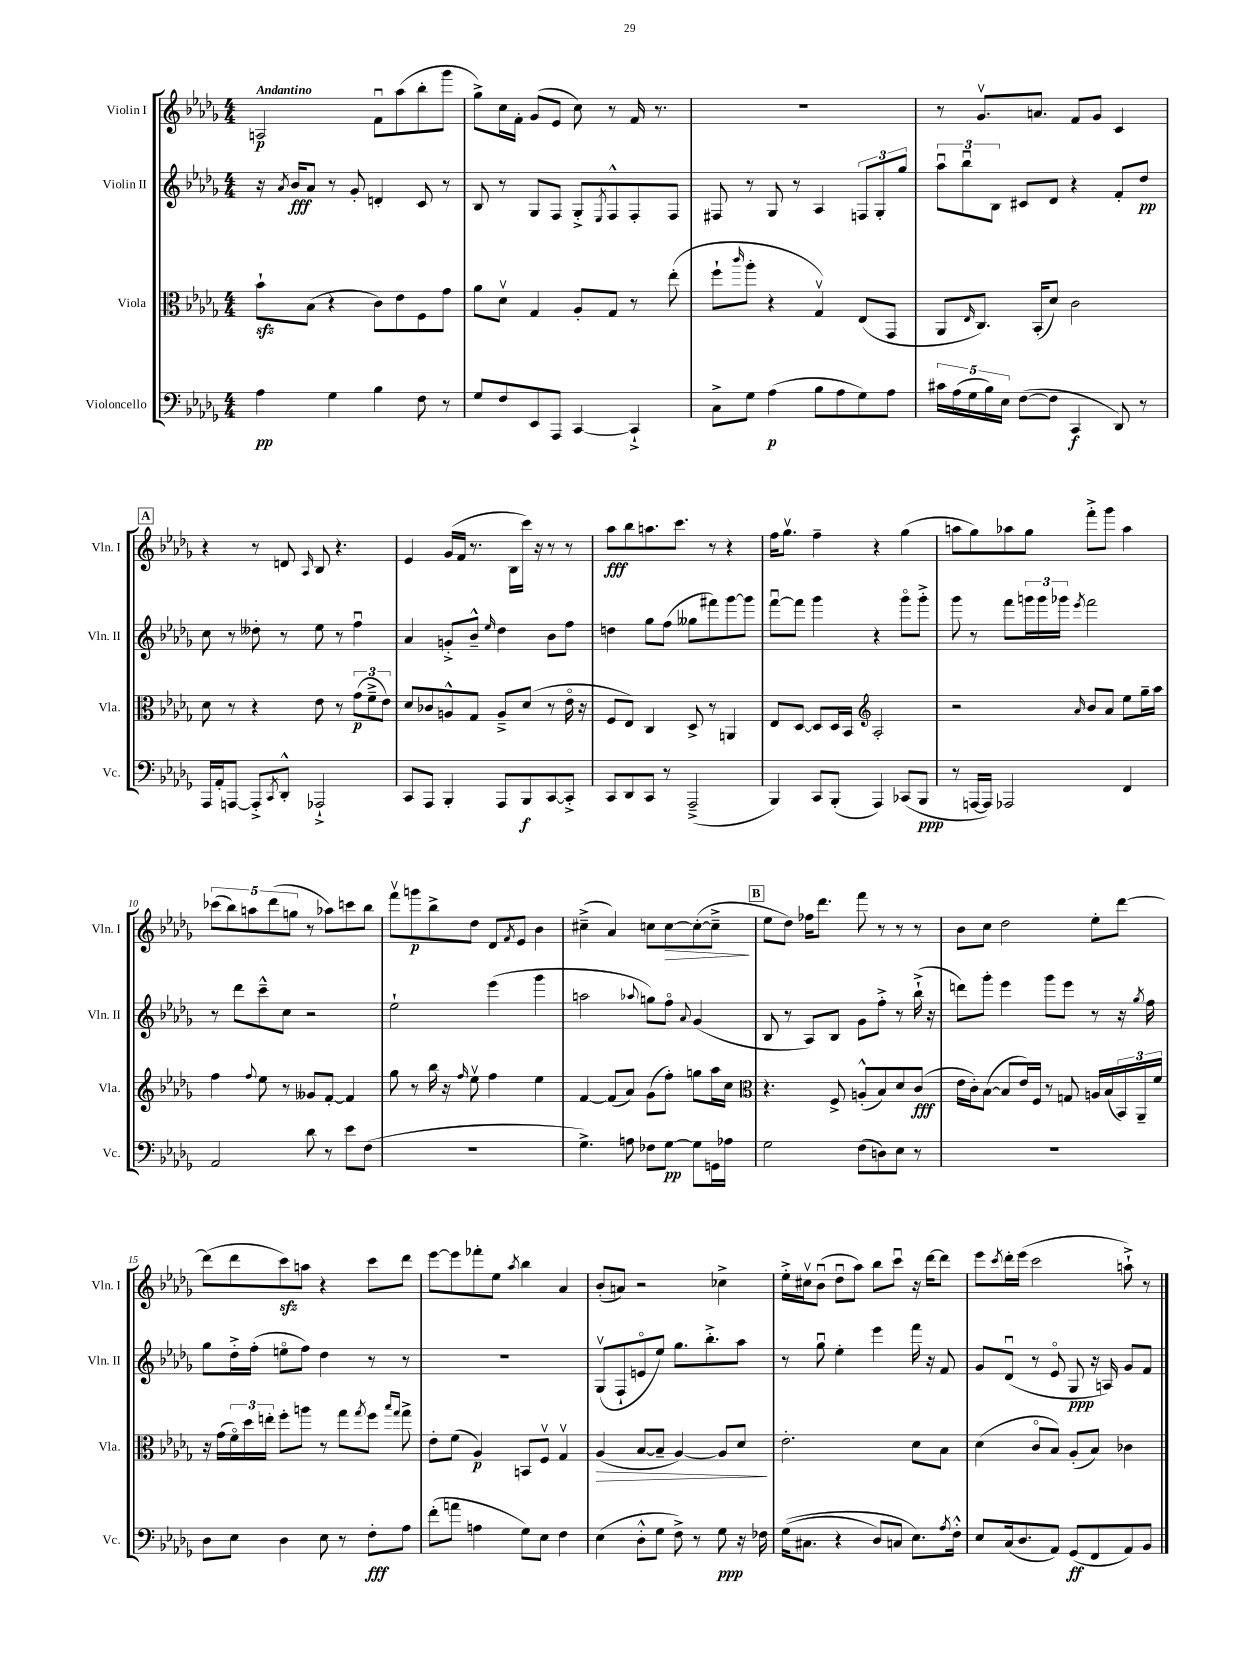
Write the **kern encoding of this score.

**kern	**dynam	**kern	**dynam	**kern	**dynam	**kern	**dynam
*part4	*part4	*part3	*part3	*part2	*part2	*part1	*part1
*staff4	*staff4	*staff3	*staff3	*staff2	*staff2	*staff1	*staff1
*I"Violoncello	*	*I"Viola	*	*I"Violin II	*	*I"Violin I	*
*I'Vc.	*	*I'Vla.	*	*I'Vln. II	*	*I'Vln. I	*
*clefF4	*	*clefC3	*	*clefG2	*	*clefG2	*
*k[b-e-a-d-g-]	*	*k[b-e-a-d-g-]	*	*k[b-e-a-d-g-]	*	*k[b-e-a-d-g-]	*
*M4/4	*	*M4/4	*	*M4/4	*	*M4/4	*
=1	=1	=1	=1	=1	=1	=1	=1
!	!	!	!	!	!	!LO:TX:a:B:t=Andantino	!
4A-\	pp	8b-zz`\L	.	16r	.	2An/	p
.	.	.	.	8qa-/	.	.	.
.	.	.	.	16b-/KL	fff	.	.
.	.	(8B-\J	.	8a-/J	.	.	.
4G-\	.	4r	.	8r	.	.	.
.	.	.	.	8g-'/	.	.	.
4B-\	.	8c\L)	.	4dn'/	.	8fu\L	.
.	.	8e-\	.	.	.	(8aa-\	.
8F\	.	8F\	.	8c/	.	8bb-'\	.
8r	.	8g-\J	.	8r	.	8ggg-\J	.
=2	=2	=2	=2	=2	=2	=2	=2
8G-/L	.	8a-\L	.	8B-/	.	8gg-^\L)	.
8F/	.	8d-v\J	.	8r	.	16cc\L	.
.	.	.	.	.	.	16f'\JJ	.
8EE-/	.	4G-/	.	8G-/L	.	(8g-/L	.
8AAA-/J	.	.	.	8F/J	.	8e-/J	.
[4CC/	.	8A-'/L	.	8G-'^/L	.	8cc\)	.
.	.	.	.	8qE-/	.	.	.
.	.	8G-/J	.	8F^^/	.	8r	.
4CC`^/]	.	8r	.	8F'/	.	16f/	.
.	.	.	.	.	.	8.r	.
.	.	(8ee-'\	.	8F/J	.	.	.
=3	=3	=3	=3	=3	=3	=3	=3
8C^\L	.	8ff`\L	.	8F#X/	.	1r	.
.	.	16qqccc/	.	.	.	.	.
8G-\J	.	8aa-'\J	.	8r	.	.	.
(4A-\	p	4r	.	8G-/	.	.	.
.	.	.	.	8r	.	.	.
8B-\L	.	4G-v/)	.	4A-/	.	.	.
8A-\	.	.	.	.	.	.	.
8G-\)	.	(8E-/L	.	12Fn/L	.	.	.
.	.	.	.	12G-'/	.	.	.
8A-\J	.	8GG-/J	.	.	.	.	.
.	.	.	.	12gg-/J	.	.	.
=4	=4	=4	=4	=4	=4	=4	=4
20c#X\LL	.	8AA-/L	.	12aa-u\L	.	8r	.
(20A-\	.	.	.	.	.	.	.
.	.	.	.	12bb-u\	.	.	.
20G-\	.	.	.	.	.	.	.
.	.	16qqE-/	.	.	.	.	.
.	.	8.C/J)	.	.	.	8.g-v/L	.
20B-\)	.	.	.	.	.	.	.
.	.	.	.	12B-\J	.	.	.
20E-\JJ	.	.	.	.	.	.	.
([8F\L	.	.	.	8c#X/L	.	.	.
.	.	(16BB-'/KL	.	.	.	8.an/J	.
8F\J]	.	8d-/J)	.	8d-/J	.	.	.
4CC/	f	2c\	.	4r	.	8f/L	.
.	.	.	.	.	.	8g-/J	.
8DD-/)	.	.	.	8f'/L	.	4c/	.
8r	.	.	.	8dd-/J	pp	.	.
!!LO:LB:g=z
!!LO:REH:place=s1:t=A
=5	=5	=5	=5	=5	=5	=5	=5
16AAA-/LL	.	8d-\	.	8cc\	.	4r	.
16AA-'/J	.	.	.	.	.	.	.
[8AAAn/J	.	8r	.	8r	.	.	.
8AAA'^/L]	.	4r	.	8dd--X'\	.	8r	.
8qCC/	.	.	.	.	.	.	.
8DD-'^^/J	.	.	.	8r	.	8dn/	.
.	.	.	.	.	.	16qqA-/	.
2AAA-X`^/	.	8e-\	.	8ee-\	.	8B-/	.
.	.	8r	.	8r	.	4.r	.
.	.	(12g-\L	p	4ffu\	.	.	.
.	.	12f~^\	.	.	.	.	.
.	.	12e-\J)	.	.	.	.	.
=6	=6	=6	=6	=6	=6	=6	=6
8CC/L	.	8d-/L	.	4a-/	.	4e-/	.
8AAA-/J	.	8c-X/	.	.	.	.	.
4BBB-'/	.	8An^^/	.	8gn'^/L	.	(16g-/LL	.
.	.	.	.	.	.	16f/JJ	.
.	.	8G-/J	.	8b-~^^/J	.	8.r	.
.	.	.	.	16qqee-/	.	.	.
8AAA-/L	.	8A~^/L	.	4dd-\	.	.	.
.	.	.	.	.	.	16B-\LL	.
8BBB-/	f	(8d-/J	.	.	.	16ccc\JJ)	.
.	.	.	.	.	.	16r	.
[8CC/	.	8r	.	8b-\L	.	8r	.
8CC'^/J]	.	16e-\	.	8ff\J	.	8r	.
.	.	16r	.	.	.	.	.
=7	=7	=7	=7	=7	=7	=7	=7
8CC/L	.	8F/L	.	4ddn\	.	8aa-\L	fff
8DD-/	.	8E-/J)	.	.	.	8bb-\	.
8CC/J	.	4C/	.	8gg-\L	.	8.aan\	.
8r	.	.	.	(8ff\J	.	.	.
.	.	.	.	.	.	8.ccc\J	.
(2AAA-~^/	.	8D-^/	.	8gg--X\L	.	.	.
.	.	8r	.	8fff#X\)	.	8r	.
.	.	4AAn/	.	[8ggg-\	.	4r	.
.	.	.	.	8ggg-\J]	.	.	.
=8	=8	=8	=8	=8	=8	=8	=8
4BBB-/)	.	8E-/L	.	[8fffu\L	.	16ff\KL	.
.	.	.	.	.	.	8.gg-v\J	.
.	.	[8D-/J	.	8fff\J]	.	.	.
8CC/L	.	8D-/L]	.	4ggg-\	.	4ff~\	.
(8BBB-'/J	.	16D-/L	.	.	.	.	.
.	.	16BB-/JJ	.	.	.	.	.
*	*	*clefG2	*	*	*	*	*
4AAA-/)	.	2A-'/	.	4r	.	4r	.
(8CC-X/L	.	.	.	8ggg-\L	.	(4gg-\	.
8BBB-/J	ppp	.	.	8ggg-'^\J	.	.	.
=9	=9	=9	=9	=9	=9	=9	=9
8r	.	2r	.	8ggg-\	.	8aan\L	.
[16AAAn/LL	.	.	.	8r	.	8gg-\)	.
16AAA/JJ])	.	.	.	.	.	.	.
2AAA-X/	.	.	.	8fff\L	.	8aa-X\	.
.	.	.	.	24gggn\L	.	8gg-\J	.
.	.	.	.	24ggg\	.	.	.
.	.	.	.	24ggg-X\JJ	.	.	.
.	.	16qqa-/	.	8qeee-/	.	.	.
.	.	8b-/L	.	2fff\	.	8fff'^\L	.
.	.	8a-/J	.	.	.	8ggg-\J	.
4FF/	.	8ee-\L	.	.	.	4aa-\	.
.	.	16gg-~\L	.	.	.	.	.
.	.	16aa-\JJ	.	.	.	.	.
!!LO:LB:g=z
=10	=10	=10	=10	=10	=10	=10	=10
2AA-/	.	4ff\	.	8r	.	(10ccc-X\L	.
.	.	.	.	.	.	10bb-\)	.
.	.	.	.	8ddd-\L	.	.	.
.	.	.	.	.	.	10aan\	.
.	.	8qqff/	.	.	.	.	.
.	.	8ee-\	.	8ccc~^^\	.	.	.
.	.	.	.	.	.	(10ddd-\	.
.	.	8r	.	8cc\J	.	.	.
.	.	.	.	.	.	10ggn\J	.
8d-\	.	8g--X/L	.	2r	.	8r	.
8r	.	[8f'/J	.	.	.	8aa-X\L)	.
8e-\L	.	4f/]	.	.	.	8cccn\	.
(8F\J	.	.	.	.	.	8bb-\J	.
=11	=11	=11	=11	=11	=11	=11	=11
1r	.	8gg-\	.	2ee-`\	.	8fffv\L	.
.	.	8r	.	.	.	8gggn\	p
.	.	16bb-\	.	.	.	8bb-^\	.
.	.	16r	.	.	.	.	.
.	.	16qqff/	.	.	.	.	.
.	.	8ee-v\	.	.	.	8dd-\J	.
.	.	4ff\	.	(4eee-\	.	8d-/L	.
.	.	.	.	.	.	8qf/	.
.	.	.	.	.	.	8e-/J	.
.	.	4ee-\	.	4ggg-\	.	4b-\	.
=12	=12	=12	=12	=12	=12	=12	=12
4.G-^\)	.	[4f/	.	2aan\	.	(4cc#X~^\	.
.	.	(8f/L]	.	.	.	4a-/)	.
8An\	.	8a-/J)	.	.	.	.	.
.	.	.	.	8qqaa-X/	.	.	.
8F-X\L	.	(8g-\L	.	8ggn\L)	.	8ccn\L	.
!	!	!	!	!	!	!	!LO:HP:b
[8G-\J	pp	8ff'\J)	.	8ff\J	.	[8cc\	>
.	.	.	.	8qqa-/	.	.	.
8G-\L]	.	8ggn\L	.	(4g-/	.	(8cc'\_	.
16GGn\L	.	16aa-\L	.	.	.	8cc~^\J]	.
16A-X\JJ	.	16cc\JJ	.	.	.	.	.
.	.	.	.	.	.	.	]
!!LO:REH:place=s1:t=B
=13	=13	=13	=13	=13	=13	=13	=13
*	*	*clefC3	*	*	*	*	*
2G-\	.	4.r	.	8B-/	.	8ee-\L	.
.	.	.	.	8r	.	8dd-\J)	.
.	.	.	.	8A-/L)	.	16ff-X\KL	.
.	.	.	.	.	.	8.ddd-\J	.
.	.	8F^/	.	8B-/J	.	.	.
(8F\L	.	(8An'^^/L	.	8g-\L	.	8fff\	.
8Dn\)	.	8B-/)	.	8ff'^\J	.	8r	.
8E-\J	.	8d-/	.	8r	.	8r	.
8r	.	(8c/J	fff	(16bb-`^\	.	8r	.
.	.	.	.	16r	.	.	.
=14	=14	=14	=14	=14	=14	=14	=14
1r	.	16e-\LL	.	8dddn\L)	.	8b-\L	.
.	.	16c'\J)	.	.	.	.	.
.	.	([8B-\J	.	8ggg-'\J	.	8cc\J	.
.	.	8B-/L]	.	4eee-\	.	2dd-\	.
.	.	16e-/L)	.	.	.	.	.
.	.	16F/JJ	.	.	.	.	.
.	.	8r	.	8ggg-\L	.	.	.
.	.	8Gn/	.	8eee-\J	.	.	.
.	.	16An/LL	.	8r	.	8ee-'\L	.
.	.	(16B-/	.	.	.	.	.
.	.	24BB-/)	.	16r	.	[8ddd-\J	.
.	.	24AA-~/	.	.	.	.	.
.	.	.	.	8qgg-/	.	.	.
.	.	.	.	16ff\	.	.	.
.	.	24f/JJ	.	.	.	.	.
!!LO:LB:g=z
=15	=15	=15	=15	=15	=15	=15	=15
8D-\L	.	16r	.	8gg-\L	.	(8ddd-\L]	.
.	.	(16g-\LL	.	.	.	.	.
8E-\J	.	24f\)	.	16dd-'^\L	.	8ddd-\	.
.	.	24dd-\	.	.	.	.	.
.	.	.	.	(16ff'\JJ	.	.	.
.	.	24een'\JJ	.	.	.	.	.
4D-\	.	8ff'\L	.	8een\L	.	8ccczz\)	.
.	.	8aan\J	.	8ff\J)	.	8aan\J	.
8E-\	.	8r	.	4dd-\	.	4r	.
8r	.	8gg-\L	.	.	.	.	.
.	.	8qgg-/	.	.	.	.	.
8F'\L	fff	8ff\J	.	8r	.	8ccc\L	.
.	.	16qqbb-/LL	.	.	.	.	.
.	.	16qqgg-/JJ	.	.	.	.	.
8A-\J	.	8gg-^\	.	8r	.	8ddd-\J	.
=16	=16	=16	=16	=16	=16	=16	=16
(8f'\L	.	8e-'\L	.	1r	.	[8eee-\L	.
8an\J	.	(8f\J	.	.	.	8eee-\]	.
4An\	.	4A-/)	p	.	.	8fff-X'\	.
.	.	.	.	.	.	8ee-\J	.
.	.	.	.	.	.	8qaa-/	.
8G-\L)	.	8BBn/L	.	.	.	4bb-\	.
8E-\J	.	8Fv/J	.	.	.	.	.
4F\	.	4G-v/	.	.	.	4a-/	.
=17	=17	=17	=17	=17	=17	=17	=17
!	!	!	!LO:HP:b	!	!	!	!
(4E-\	.	(4A-/	>	(8G-v/L	.	(8b-'/L	.
.	.	.	.	8F`/	.	8an/J)	.
8D-'^^\L	.	[8B-/L	.	8en/	.	2r	.
8G-\J	.	8B-~/J]	.	8ee-/J)	.	.	.
8F^\)	.	[4A-/)	.	8.gg-\L	.	.	.
8r	.	.	.	.	.	.	.
.	.	.	.	8.bb-'^\	.	.	.
8G-\	ppp	8A-/L]	.	.	.	4cc-X^\	.
16r	.	8d-/J	.	8aa-\J	.	.	.
16F-X\	.	.	.	.	.	.	.
.	.	.	]	.	.	.	.
=18	=18	=18	=18	=18	=18	=18	=18
((16G-\KL	.	2.e-'\	.	8r	.	16ee-'^\LL	.
8.C#X\J	.	.	.	.	.	16cc#Xv\J	.
.	.	.	.	8gg-u\	.	(8b-u\J	.
4r	.	.	.	4ee-'\	.	8dd-u\L	.
.	.	.	.	.	.	8aa-\J)	.
8D-/L)	.	.	.	4eee-\	.	8bb-\L	.
8Cn/J	.	.	.	.	.	8cccu\J	.
8.E-\L)	.	8d-\L	.	16fff\	.	16r	.
.	.	.	.	16r	.	[16ddd-\KL	.
.	.	8B-\J	.	8f/	.	8ddd-\J]	.
8qA-/	.	.	.	.	.	.	.
16F'^^\Jk	.	.	.	.	.	.	.
=19	=19	=19	=19	=19	=19	=19	=19
8E-/L	.	(4d-\	.	8g-/L	.	8eee-\L	.
.	.	.	.	.	.	8qccc/	.
(16C/k	.	.	.	(8d-u/J	.	16ddd-'\L	.
8.D-/	.	.	.	.	.	(16eee-\JJ	.
.	.	8c/L	.	8r	.	2ccc\	.
8AA-/J)	.	8B-/J)	.	8e-/	.	.	.
(8GG-/L	ff	(8A-'/L	.	8G-/	ppp	.	.
8FF/	.	8B-/J)	.	16r	.	.	.
.	.	.	.	16An/)	.	.	.
8AA-/)	.	4c-X\	.	8g-/L	.	8aan`^\)	.
8BB-/J	.	.	.	8f/J	.	8r	.
==	==	==	==	==	==	==	==
*-	*-	*-	*-	*-	*-	*-	*-
